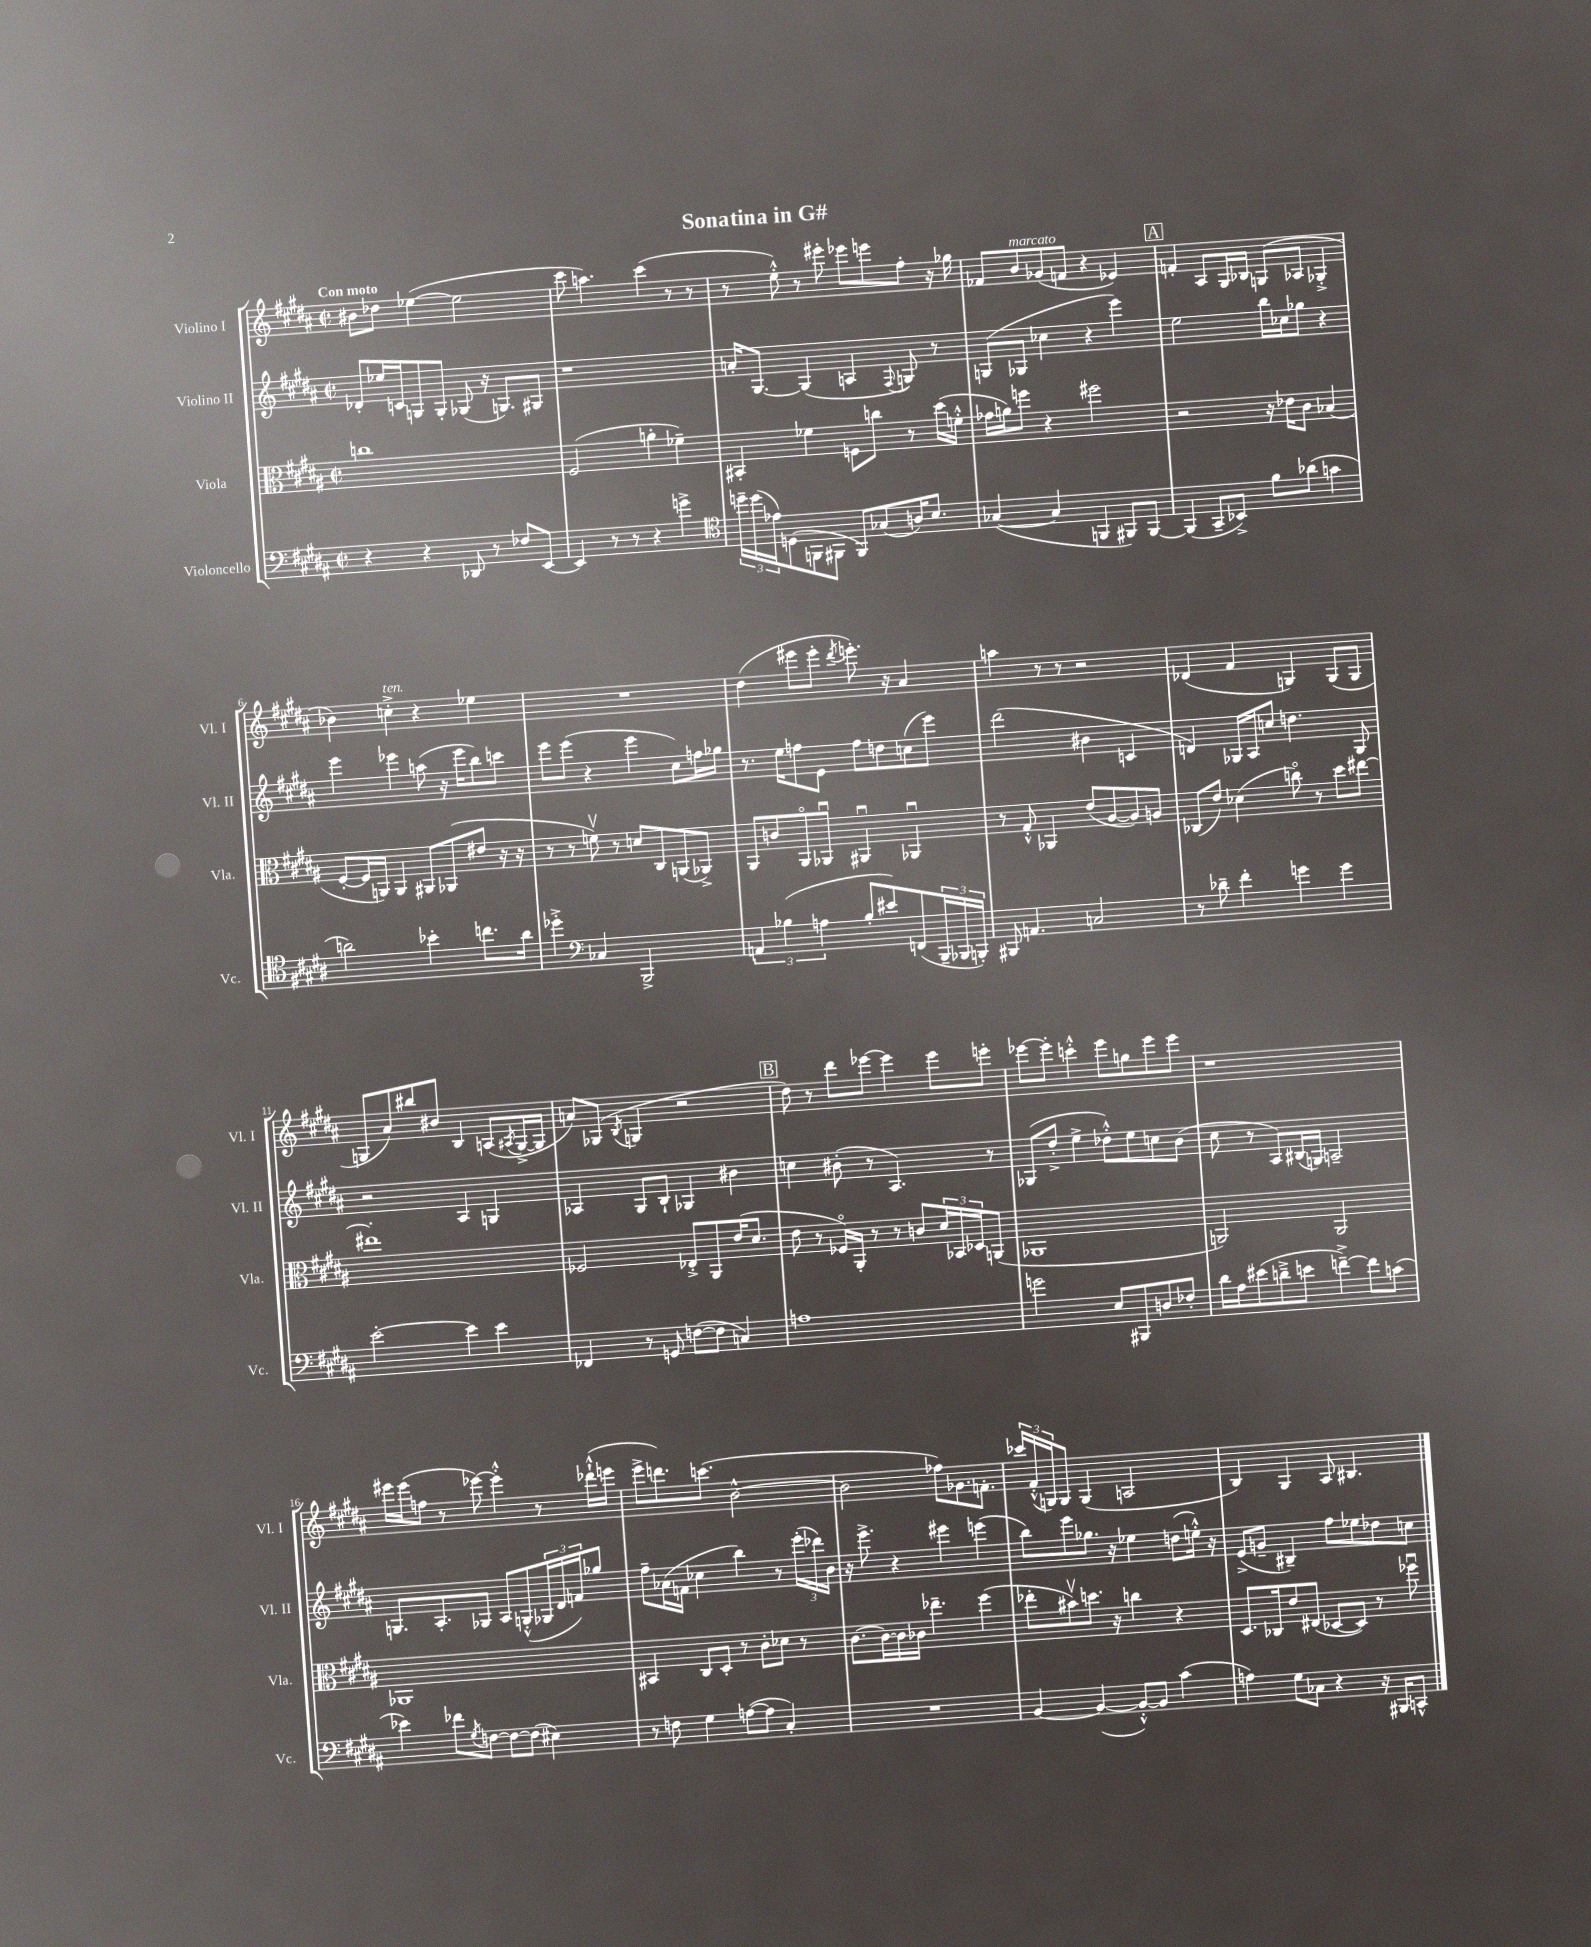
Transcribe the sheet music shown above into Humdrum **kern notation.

**kern	**kern	**kern	**kern
*staff4	*staff3	*staff2	*staff1
*clefF4	*clefC3	*clefG2	*clefG2
*k[f#c#g#d#a#]	*k[f#c#g#d#a#]	*k[f#c#g#d#a#]	*k[f#c#g#d#a#]
*M2/2	*M2/2	*M2/2	*M2/2
*met(c|)	*met(c|)	*met(c|)	*met(c|)
4r	1cc	8d-'	8b#
.	.	16ee-	8dd-
.	.	16c	.
4r	.	8G	([4ee-
.	.	8G'	.
8DD-	.	(8G-	2ee-]
8r	.	16r	.
.	.	8.G)	.
8F-	.	.	.
[8EE	.	8G#	.
=	=	=	=
4EE]	(2F#	1r	8ccc#
.	.	.	4.aa)
8r	.	.	.
8r	.	.	.
4r	4a'	.	(4ccc#
4g^	4f-~)	.	8r
.	.	.	8r
=	=	=	=
*clefC4	*	*	*
24dd~	4BB#'	16a'	8r
(24dd	.	.	.
.	.	[8.G#	.
24e-)	.	.	.
(8D	.	.	8ee'^^)
8FF	4f-	(4G#]	8r
8FF#	.	.	8eee#'
8FF#)	8F	4A	8eee-
(8G-	8cc	.	8eee
.	.	8qqF#	.
16A)	8r	8G)	8ff#'
8.B	.	.	.
.	(16dd#	8r	16r
.	16f'^^	.	16gg-
=	=	=	=
([4G-	16g-	(8G	8f-
.	16a)	.	.
.	8ff	8G-	8b
4G-]	4r	4cc-	(8g-
.	.	.	8f
4FF	2ff#	4r	4r
8FF#)	.	4eee)	4e-)
[8FF#	.	.	.
=	=	=	=
(4FF#]	2r	2ee	4f'
8GG#~	.	.	8A#
8BB-^)	.	.	16G#
.	.	.	16B-
8f#	16r	16bb	(8G
.	16e-	16cc-	.
(8a-	8c#	8gg-	8A-
4g	(4B-	4r	4G-'^
=	=	=	=
2a)	[8F#'	4eee	4b-)
.	16F#]	.	.
.	16AA)	.	.
.	4AA	4eee-	4cc'^
4b-'	8AA#	(8aa	4r
.	(8AA-	16r	.
.	.	16eee-	.
8.cc	8e#	8bb)	4ee-
.	16r	8ccc	.
16a	16r	.	.
=	=	=	=
4dd-'^	8r	8eee	1r
.	8r	(8eee	.
*clefF4	*	*	*
4C-	8fv)	4r	.
.	8r	.	.
2BBB^	8d	4eee	.
.	8C#	.	.
.	(8AA	8cc#)	.
.	8AA-^)	16ff	.
.	.	16gg-	.
=	=	=	=
6AA	8AA#	8.r	(4dd#
.	8c	.	.
(6B-	.	.	.
.	.	16ee	.
.	8AA#o	8ff	8eee#
6A	.	.	.
.	8AA-u	8e	8eee#'
.	.	.	8qddd#
8B-'	4AA#u	8ff	8.eee')
8e#)	.	8dd	.
.	.	.	16r
(8FF	4AA-u	(8cc	4a#
24BBB~	.	8eee)	.
24BBB-	.	.	.
24BBB')	.	.	.
=	=	=	=
8BBB#	8r	(2ddd#	4aa
4.AA	8G#'^^	.	.
.	4AA-	.	8r
.	.	.	8r
2C	(8e	4b#	2r
.	[8A#	.	.
.	8A#])	4c	.
.	8A	.	.
=	=	=	=
8r	(8C-	4d)	(4d-
8d-~	8e)	.	.
4f#'	(4d-	16G-	4f#
.	.	16A#	.
.	.	8cc	.
4g	8cco)	4.dd	4G)
.	8r	.	.
4g	8dd#	.	(8G
.	[8ee#	8G-	8G
=	=	=	=
[2e'	1ee#']	2r	8G
.	.	.	8a#)
.	.	.	8bb#
.	.	.	8b#
4e]	.	4A#	4B
4e	.	4G	(8A
.	.	.	8qA#
.	.	.	[16G^
.	.	.	16G]
=	=	=	=
4FF-	2F-	4A-	8a)
.	.	.	(8G-
.	.	.	8qB
8r	.	8G#	4G
8GG	.	8B`	.
([8F	8E-'^	4G-	2r
8F]	8AA#	.	.
4C)	(16e	4b#	.
.	8.d#	.	.
=	=	=	=
1A	8e	4cc	8dd#)
.	8r	.	8r
.	16F-o)	(8b#'	8ddd#
.	16AA#'	.	.
.	8r	8r	[8eee-
.	8r	4.A#)	4eee-]
.	8c	.	.
.	24d#	.	8eee-
.	24BB-	.	.
.	24D-	.	.
.	(8AA	8r	8eee'
=	=	=	=
2g	1AA-	(8G-	[8eee-
.	.	8dd#'^	8eee-']
.	.	4ee^	4ccc'^^
8E	.	8dd-'^^)	8eee-
8BBB#	.	8ee	8gg
8D	.	8cc	8eee-
8F-'	.	(8b	8eee-
=	=	=	=
16d#	2AA)	8cc#	1r
16A#	.	.	.
(8e#	.	8r	.
8d~^	.	8A#)	.
8e	.	(16B#	.
.	.	16G)	.
[4f~^)	2AA	2A~	.
8f]	.	.	.
(8c	.	.	.
=	=	=	=
4e-)	1AA-	8.G	16eee#
.	.	.	(16eee#
.	.	.	8ff
.	.	8.A#'	.
8f-	.	.	8r
8qG#	.	.	.
[8F	.	8G-	[8eee-)
8F_	.	8A#	4eee-'^^]
(8F]	.	(8G'^^	.
4E#)	.	24G-	8r
.	.	24d#	.
.	.	24f)	.
.	.	8gg-	(16ddd-`^^
.	.	.	16eee
=	=	=	=
8r	4BB#	8ff#~	8eee^
8F	.	(16a-	8.ddd)
.	.	16f	.
4G#	8C#	4cc-	.
.	.	.	(8.ccc
.	8D#'	.	.
([8A	8r	4bb)	[2b^^
8A]	8c#'	.	.
4C#')	8d-	8r	.
.	8r	(24eee'	.
.	.	24ddd-)	.
.	.	24b	.
=	=	=	=
1r	[8.c#	16r	2b]
.	.	8.eee^	.
.	16c#_	.	.
.	16c#]	4r	.
.	16c-	.	.
.	4.ee-~	.	.
.	.	4eee#	8ff-)
.	.	.	8.g-
.	(4ff#	(4eee	.
.	.	.	8.f'
=	=	=	=
[4BB	8ee-'	8bb)	24ccc-
.	.	.	(24f#'^^
.	.	.	24G)
.	8b#v)	8eee	8G
(4BB_	8.dd	8.gg-	(4G
.	16r	16r	.
8BB'^^_)	4cc	4ee-	2A
8BB]	.	.	.
(4c#	4r	(8dd	.
.	.	16ee'^^)	.
.	.	16r	.
=	=	=	=
4A)	8.D#	(8e^	4B)
.	.	8g~	.
.	16C-	.	.
8G#	8e	4B#~)	4G#
8C-	(8E#	.	.
4r	[8D-	8ff#	8A#
.	8D-])	8ee-	4.B#
16r	8r	8dd-	.
16BBB#	.	.	.
8CC^^	8ff-u	8cc	.
==	==	==	==
*-	*-	*-	*-
